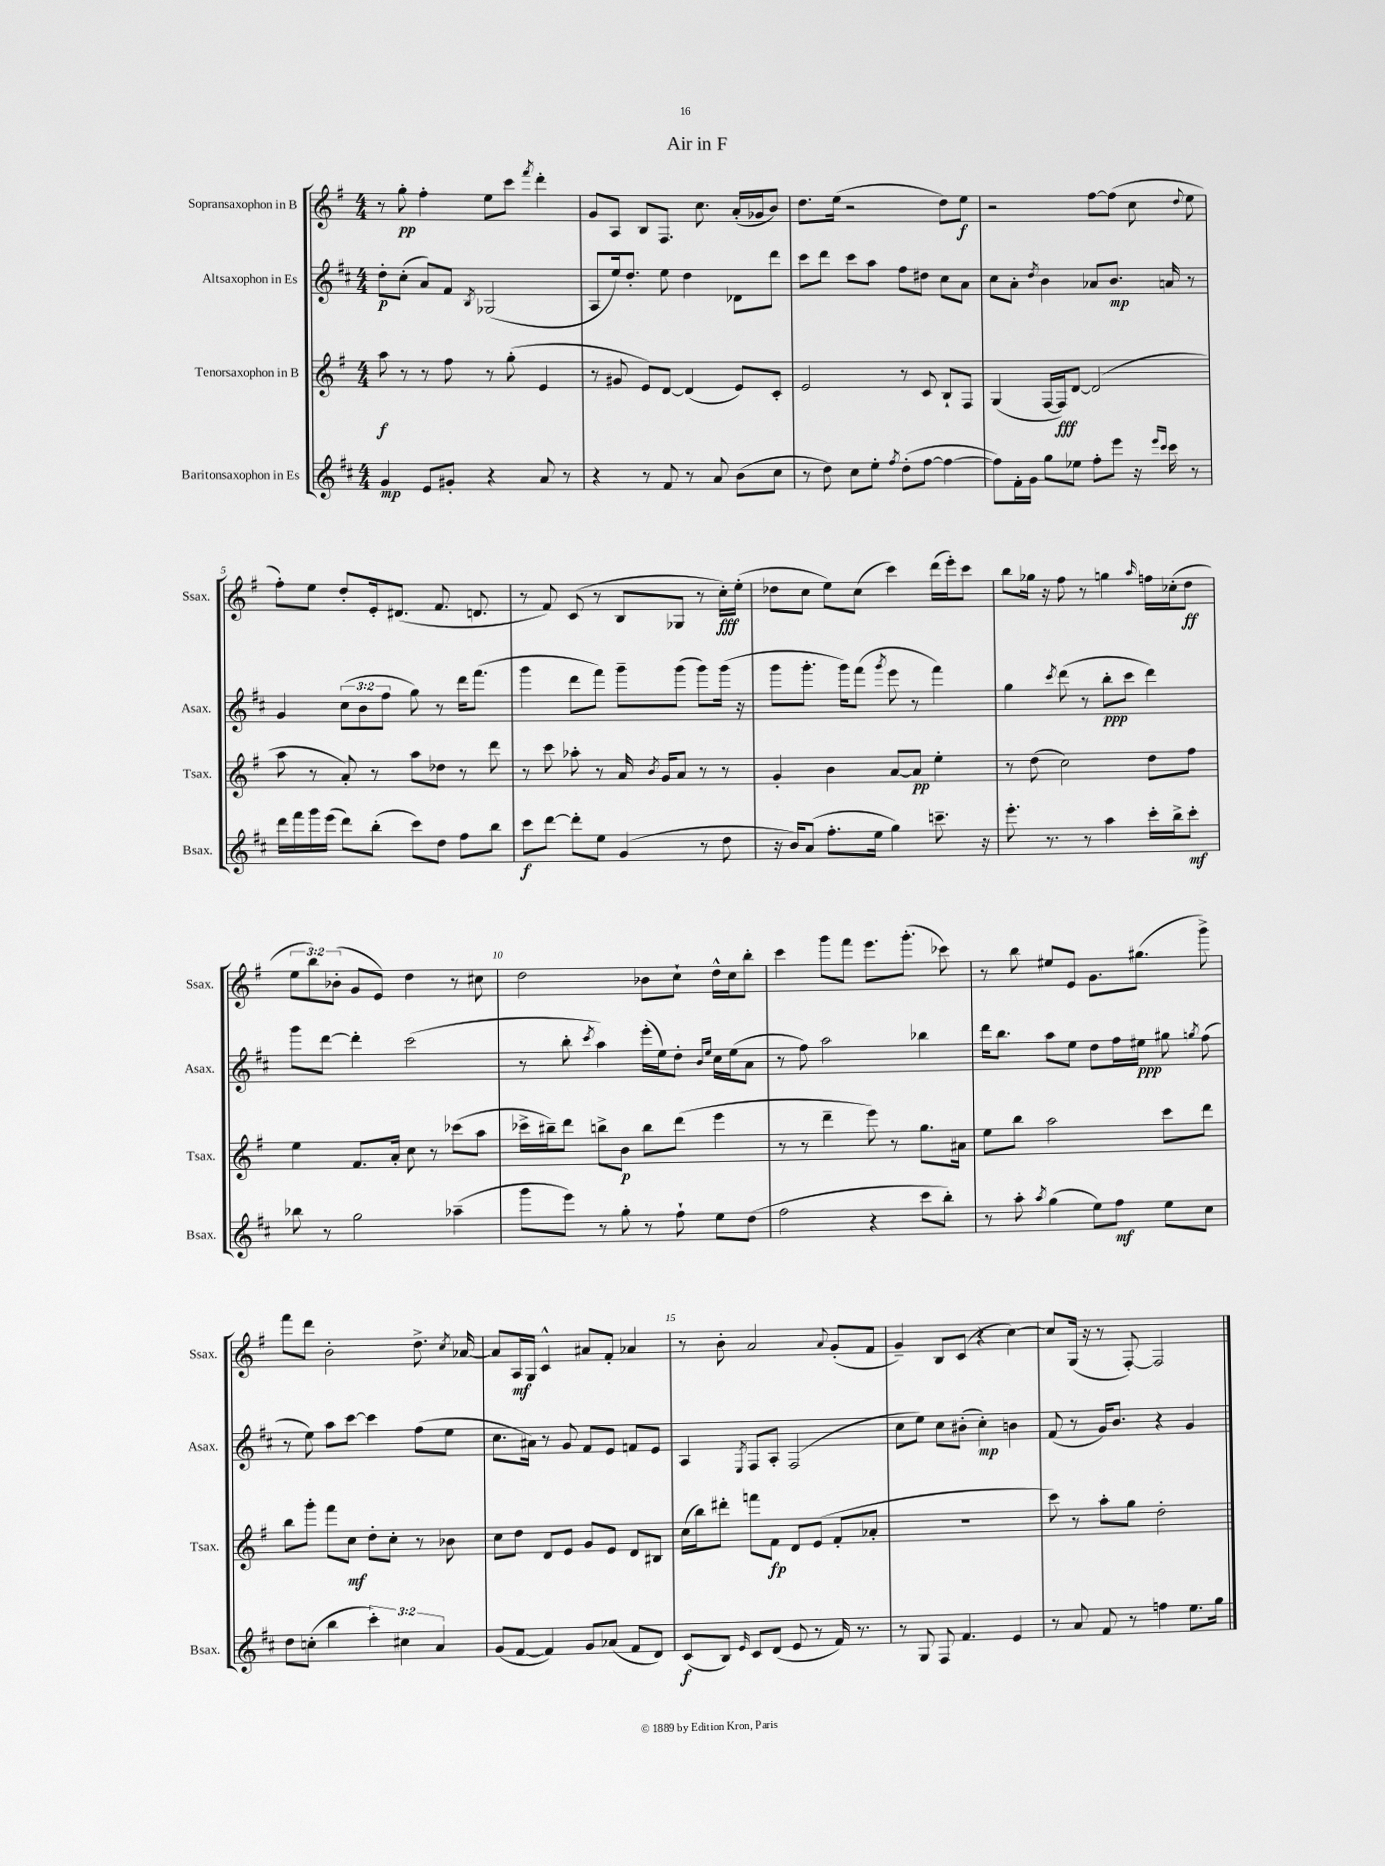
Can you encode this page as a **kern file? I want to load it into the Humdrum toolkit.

**kern	**kern	**kern	**kern
*staff4	*staff3	*staff2	*staff1
*clefG2	*clefG2	*clefG2	*clefG2
*k[f#c#]	*k[f#]	*k[f#c#]	*k[f#]
*M4/4	*M4/4	*M4/4	*M4/4
4g	8aa	8dd'	8r
.	8r	(8cc#'	8gg'
8e	8r	8a)	4ff#'
8g#'	8ff#	8f#	.
.	.	8qB	.
4r	8r	(2G-	8ee
.	(8gg'	.	8ccc
.	.	.	8qfff#
8a	4e	.	4ddd'
8r	.	.	.
=	=	=	=
4r	8r	8A	8g
.	8g#	16ee)	8A
.	.	8.dd'	.
8r	8e)	.	8B
8f#	[8d	8ee	8.F#
8r	(4d]	4dd	.
.	.	.	8.cc
8a	.	.	.
(8b	8e)	8d-	(16a'
.	.	.	16g-
8cc#	8c'	8ddd	8b)
=	=	=	=
8r	2e	8ccc#	8.dd
8dd)	.	8ddd	.
.	.	.	(16ee
8cc#	.	8ccc#	2r
8ee'	.	8aa	.
8qff#	.	.	.
(8dd'	8r	8ff#	.
[8ff#	8c	8dd#	.
4ff#_	8B`	8cc#	8dd)
.	8F#	8a	8ee
=	=	=	=
8ff#])	(4G	8cc#	2r
16f#'	.	8a'	.
16g	.	.	.
.	.	8qdd	.
8gg	[16F#	4b	.
.	16F#])	.	.
8ee-	[8d	.	.
8ff#'	(2d]	8a-	[8ff#
8eee	.	8.b	(8ff#]
16r	.	.	8cc
16qqeee	.	.	.
16qqccc#	.	.	.
16ccc#	.	16a	.
.	.	.	8qqdd
8r	.	8r	8ee
=	=	=	=
16ddd	8aa	4g	8ff#')
16fff#	.	.	.
16ggg	8r	.	8ee
(16eee	.	.	.
8ddd)	8a')	(12cc#	8dd'
.	.	12b	.
(8bb'	8r	.	16e'
.	.	12ff#	.
.	.	.	(8.d#
8ccc#)	8aa	8gg)	.
8dd	8dd-	8r	8.f#
8ff#	8r	16ddd	.
.	.	(8.fff#	8.d
8bb	8ddd	.	.
=	=	=	=
8ccc#	8r	4ggg	8r
[8ddd	8ccc	.	8f#)
8ddd']	8aa-'	8ddd	(8c
8ee	8r	8fff#)	8r
(4g	16a	8ggg~	8B
.	8qb	.	.
.	16g	.	.
.	8a	(8ggg	8G-
8r	8r	8ggg)	8r
8dd	8r	(16ggg	16cc')
.	.	16r	(16ee'
=	=	=	=
16r	4g'	8ggg	8dd-
16b)	.	.	.
(8a	.	8.ggg'	8cc
8.ff#'	4b	.	8ee)
.	.	16ggg)	.
.	.	(8fff#	(8cc
16ee	.	.	.
.	.	8qggg	.
4gg)	[8a	8eee	4ccc)
.	8a]	8r	.
8.ccc~	4ee'	4fff#)	(16ddd
.	.	.	16eee')
.	.	.	8ccc
16r	.	.	.
=	=	=	=
8.eee'	8r	4gg	8bb
.	(8dd	.	16gg-
8.r	.	.	16r
.	.	8qccc#	.
.	2cc)	(8ddd	8ff#
8r	.	8r	8r
4aa	.	8bb'	4gg
.	.	8ccc#	.
.	.	.	16qqaa
16ccc#'	8dd	4ddd)	16ff
16bb^	.	.	(16cc-'
8ccc#'	8ff#	.	8dd
=	=	=	=
8bb-	4ee	8ggg	12ee
.	.	.	12bb)
8r	.	[8ddd	.
.	.	.	(12b-'
2gg	8.f#	4ddd']	8g
.	.	.	8e)
.	16a'	.	.
.	8cc	(2ccc#	4dd
.	8r	.	.
(4aa-~	(8ccc-	.	8r
.	8aa	.	8cc#
=	=	=	=
8ggg	16ccc-^	8r	2dd
.	16bb#~)	.	.
8eee)	8ddd	8bb'	.
.	.	8qccc#	.
8r	8bb^	4aa)	.
8gg'	8b	.	.
8r	8bb	(16eee'	8b-
.	.	16ee)	.
8ff#`	(8ddd	8dd'	8cc`
.	.	16qqb	.
.	.	16qqee	.
8ee	4eee	16cc#	16dd^^
.	.	(16ee	16cc
(8dd	.	8a	8bb'
=	=	=	=
2ff#	8r	8r	4ccc
.	8r	8ff#)	.
.	4ddd~	2aa	8ggg
.	.	.	8fff#
4r	8eee)	.	8.eee
.	8r	.	.
.	.	.	(8.ggg'
8ccc#	8.gg	4bb-	.
8bb')	.	.	8ccc-)
.	16a#	.	.
=	=	=	=
8r	8ee	16ddd	8r
.	.	8.bb	.
8aa'	8bb	.	8bb
8qaa	.	.	.
(4gg	2aa	8aa	8ee#
.	.	8ee	8e
8ee)	.	8dd	8.g
8ff#	.	16ff#	.
.	.	16ee#	(8.gg#
8ee	8ccc	8gg#	.
.	.	8qgg	.
8cc#	8ddd	(8ff#	8ggg^)
=	=	=	=
8dd	8bb	8r	8fff#
(8cc'	8ggg'	8ee)	8ddd
4bb	8fff#	8aa	2b'
.	8cc	[8ccc#	.
6ccc#')	8dd'	4ccc#]	.
.	8cc'	.	.
6cc#	.	.	.
.	8r	(8ff#	8.dd^
6a	.	.	.
.	8b-	8ee	.
.	.	.	8qcc
.	.	.	[16a-
=	=	=	=
(8g	8cc	8.cc#	8a-]
[8f#	8dd	.	16A
.	.	16a#)	16G
4f#])	8d	8r	4c^^
.	8e	8g	.
8g	8g	8f#	8a#
(8a-	8e	8e	8f#'
8f#	8d	8f	4a-
8d)	8B#	8e	.
=	=	=	=
(8c#	(16cc	4A	8r
.	16bb)	.	.
8B)	8ddd#'	.	8b'
16qqe	.	8qE	.
8c#	8fff	8F#	2a
(8d	8f#	8A'	.
8e	8d	(2F#	.
8r	(8e	.	.
.	.	.	8qqa
16f#)	8f#'	.	(8g'
8.r	.	.	.
.	8a-'	.	8f#
=	=	=	=
8r	1r	8cc#	4g~)
8G	.	8ee)	.
8F#	.	8cc#	8B
4.f#	.	(8b#'	(8c
.	.	4cc#')	4r
4e	.	4b	[4cc)
=	=	=	=
8r	8ccc)	(8f#	8cc]
8a	8r	8r	(16G
.	.	.	16r
8f#	8aa'	16g)	8r
.	.	8.b	.
8r	8gg	.	[8F#')
4ff	2dd'	4r	2F#]
8.ee	.	4g	.
16gg	.	.	.
==	==	==	==
*-	*-	*-	*-
